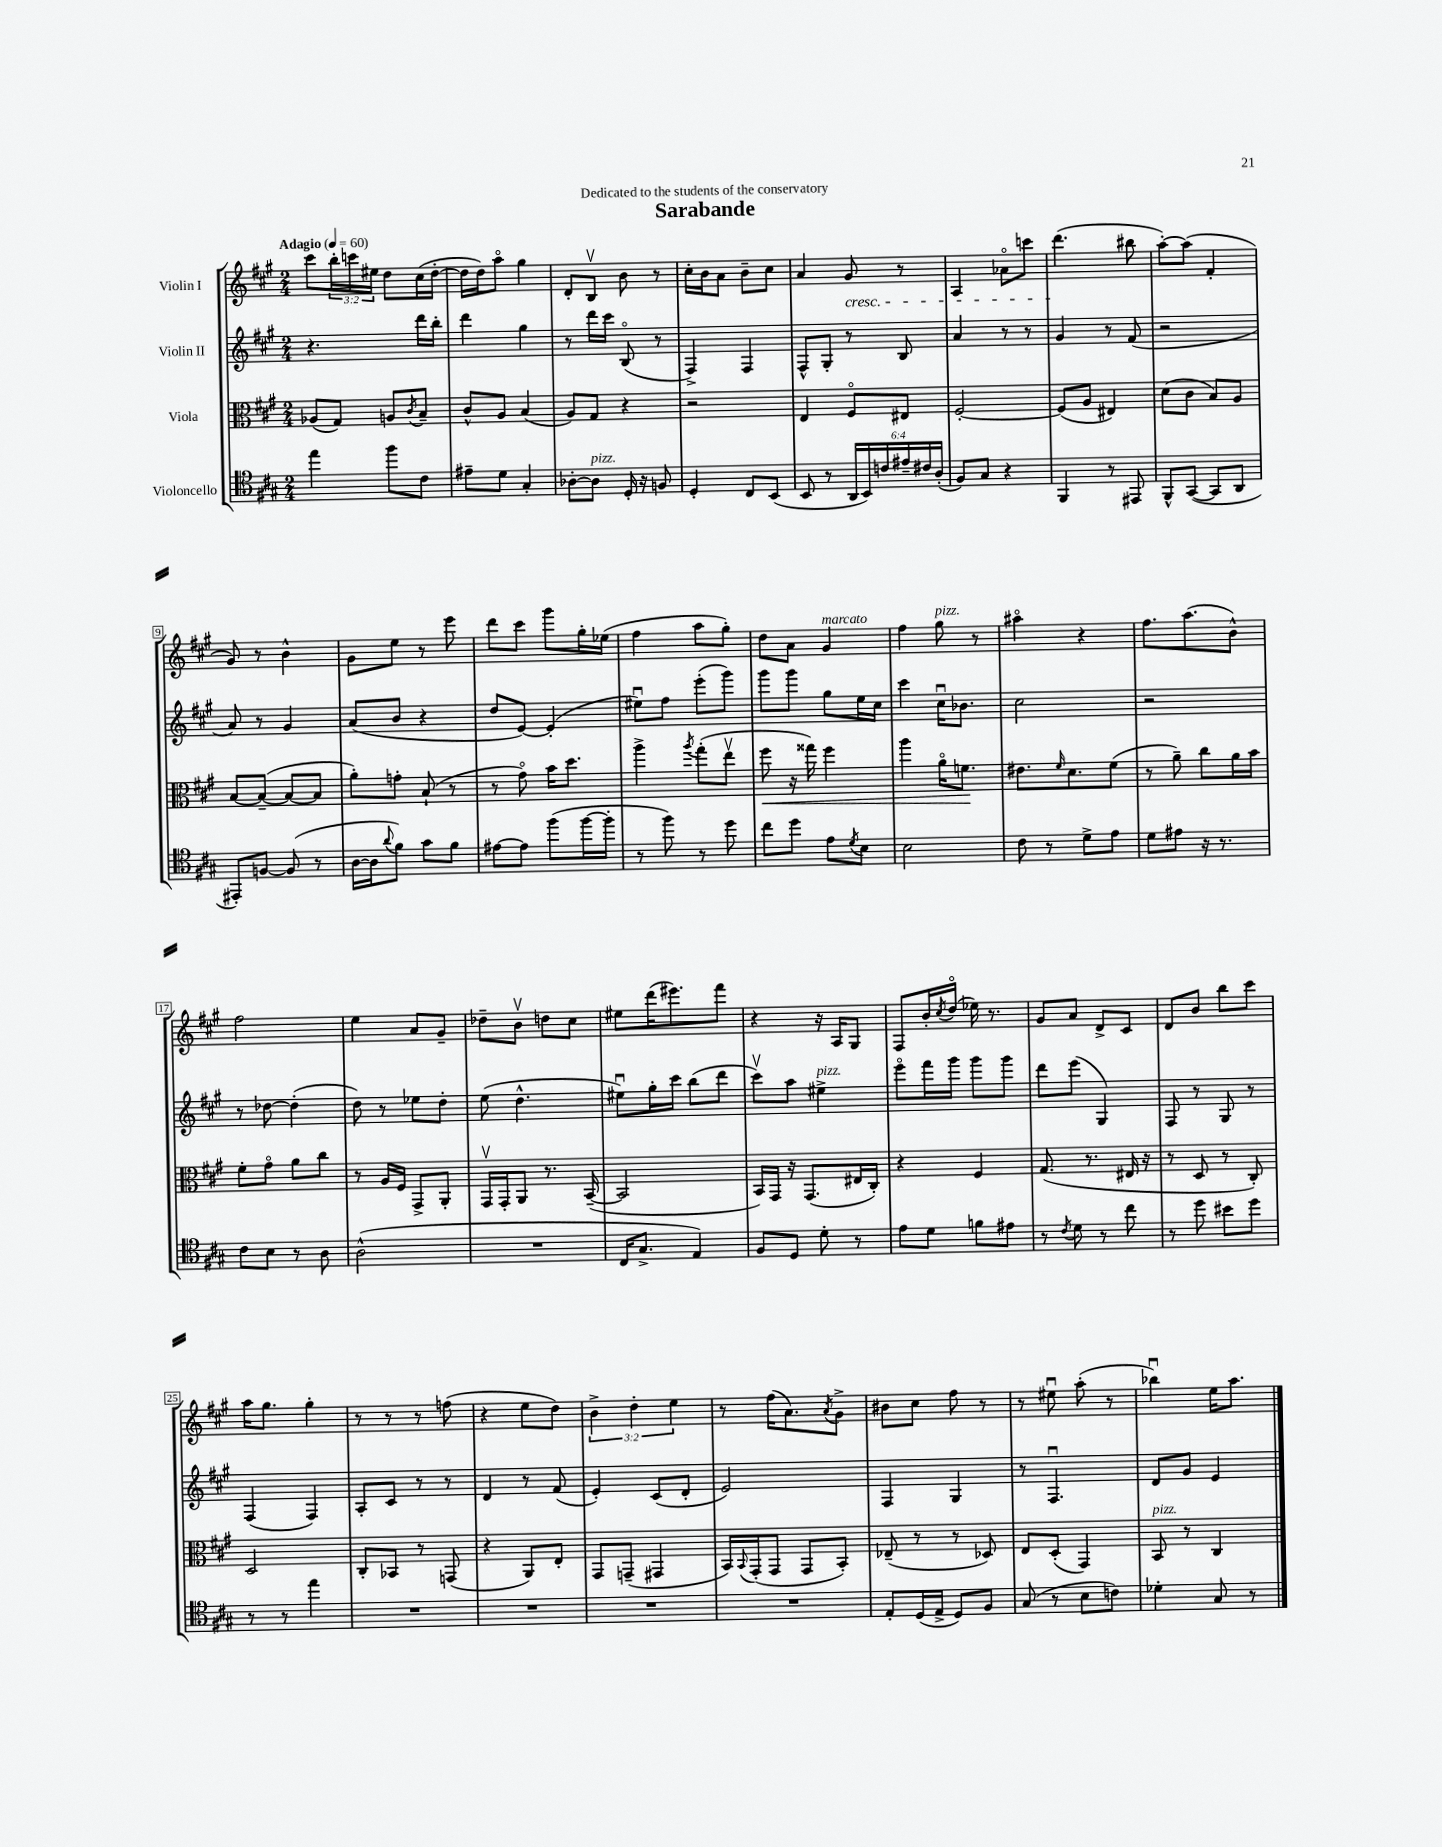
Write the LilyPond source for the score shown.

\header { title = "Sarabande" dedication = "Dedicated to the students of the conservatory" }
<<
\new StaffGroup <<
\new Staff = "s0" \with { instrumentName = "Violin I" } {
    \clef treble \key a \major \numericTimeSignature \time 2/4 \override Staff.TupletNumber.text = #tuplet-number::calc-fraction-text \tempo "Adagio" 4 = 60
    cis'''8 \tuplet 3/2 { b''16-. c'''16 eis''16 } d''8 cis''16( d''16~-. |
    d''16 d''16) a''8\flageolet gis''4 |
    d'8-. b8\upbow b'8 r8 |
    cis''16-. b'16 a'8 b'8-- cis''8 |
    a'4 gis'8\cresc r8 |
    a4 aes'8\flageolet c'''8 |
    d'''4.\!( bis''8 |
    a''8~-.) a''8( fis'4-. |
    gis'8) r8 b'4-^ |
    gis'8 e''8 r8 e'''8 |
    d'''8 cis'''8 gis'''8 gis''16-. ees''16( |
    fis''4 a''8 gis''8-.) |
    d''8 a'8 gis'4^\markup { \italic "marcato" } |
    fis''4 gis''8^\markup { \italic "pizz." } r8 |
    ais''4\flageolet r4 |
    fis''8. a''8.( b'8-^) |
    fis''2 |
    e''4 a'8 gis'8-- |
    des''8-- b'8\upbow d''8 cis''8 |
    eis''8 d'''16( eis'''8.) fis'''8 |
    r4 r16 a16 gis8 |
    fis8 b'16-. \acciaccatura { cis''8 } d''16\flageolet( ees''16) r8. |
    gis'8 a'8 d'8-> cis'8 |
    d'8 b'8 b''8 cis'''8 |
    a''16 gis''8. gis''4-. |
    r8 r8 r8 f''8( |
    r4 e''8 d''8) |
    \tuplet 3/2 { b'4-> d''4-. e''4 } |
    r8 fis''16( a'8.) \acciaccatura { a'8 } gis'8-> |
    bis'8 cis''8 fis''8 r8 |
    r8 eis''8\downbow a''8-.( r8 |
    bes''4\downbow) e''16 a''8. \bar "|." |
}
\new Staff = "s1" \with { instrumentName = "Violin II" } {
    \clef treble \key a \major \numericTimeSignature \time 2/4
    r4. d'''16 b''16-. |
    d'''4 gis''4 |
    r8 d'''16 cis'''16 b8\flageolet( r8 |
    fis4->) fis4 |
    fis8-^ gis8-. r8 b8 |
    a'4 r8 r8 |
    gis'4 r8 fis'8( |
    r2 |
    a'8) r8 gis'4 |
    a'8( b'8 r4 |
    d''8 e'8~) e'4-.( |
    eis''8\downbow) fis''8 e'''8-.( gis'''8) |
    gis'''8 gis'''8 gis''8 e''16 cis''16 |
    cis'''4 cis''16\downbow bes'8. |
    cis''2 |
    r2 |
    r8 des''8~ des''4-.( |
    d''8) r8 ees''8 d''8-. |
    e''8( d''4.-^ |
    eis''8\downbow) gis''16-. cis'''16 b''8( d'''8 |
    cis'''8\upbow) a''8 eis''4->^\markup { \italic "pizz." } |
    e'''8\flageolet fis'''16 gis'''16 gis'''8 gis'''8 |
    d'''8 e'''8( gis4) |
    fis8 r8 gis8 r8 |
    fis4( fis4) |
    a8-. cis'8 r8 r8 |
    d'4 r8 fis'8( |
    e'4-.) cis'8( d'8-. |
    e'2) |
    fis4 gis4 |
    r8 fis4.\downbow |
    d'8 gis'8 e'4 \bar "|." |
}
\new Staff = "s2" \with { instrumentName = "Viola" } {
    \clef alto \key a \major \numericTimeSignature \time 2/4
    aes8( gis8) a8 \acciaccatura { cis'8 } b8-- |
    cis'8-^ a8 b4( |
    a8) gis8 r4 |
    r2 |
    e4 fis8\flageolet eis8 |
    fis2~-. |
    fis8( a8 eis4) |
    d'8( cis'8 b8) a8 |
    b8~ b8~--( b8~ b8 |
    a'8-.) g'8-. b8-!( r8 |
    r8 gis'8\flageolet) b'16 d''8. |
    a''4-> \acciaccatura { a''8 } gis''8-.( e''8\upbow |
    fis''8\< r16 gisis''16) fis''4 |
    a''4 a'16\flageolet f'8.\! |
    eis'8. \grace { fis'16 } d'8. fis'8( |
    r8 a'8--) cis''8 a'16 b'16 |
    fis'8-. gis'8\flageolet a'8 cis''8 |
    r8 a16 fis16 gis,8-> a,8-. |
    gis,16\upbow gis,16-. a,8 r8. b,16~--( |
    b,2 |
    b,16) gis,16 r16 gis,8.( eis16 cis16-.) |
    r4 fis4 |
    gis8.( r8. eis16 r16 |
    r8 d8 r8 cis8-.) |
    d2 |
    cis8-. bes,8 r8 g,8( |
    r4 a,8) e8-. |
    gis,8 g,8--( gis,4 |
    b,16) \appoggiatura { b,8 } gis,16-.( gis,8 gis,8 b,8-.) |
    ees8--( r8 r8 des8) |
    e8 d8-.( gis,4) |
    b,8^\markup { \italic "pizz." } r8 cis4 \bar "|." |
}
\new Staff = "s3" \with { instrumentName = "Violoncello" } {
    \clef tenor \key a \major \numericTimeSignature \time 2/4 \override Staff.TupletNumber.text = #tuplet-number::calc-fraction-text
    e''4 fis''8 cis'8 |
    eis'8-- d'8 gis4-. |
    aes8~-. aes8^\markup { \italic "pizz." } d16-. r16 f8 |
    d4-. cis8 b,8( |
    b,8 r8 \tuplet 6/4 { a,16 b,16) c'16 eis'16-- cis'16 a16-.( } |
    fis8) gis8 r4 |
    fis,4 r8 eis,8 |
    fis,8-^ gis,8~( gis,8 a,8 |
    eis,8-.) f8~ f8( r8 |
    a16~ a16 \appoggiatura { a'8 } fis'8) gis'8 fis'8 |
    eis'8~ eis'8 fis''8( fis''16~ fis''16-. |
    r8 fis''8) r8 d''8 |
    cis''8 d''8 e'8 \acciaccatura { d'8 } b8 |
    b2 |
    cis'8 r8 d'8-> e'8 |
    d'8 eis'8 r16 r8. |
    cis'8 b8 r8 a8 |
    a2-^( |
    R2 |
    cis16 gis8.-> e4) |
    fis8 d8 d'8-. r8 |
    e'8 d'8 f'8 eis'8 |
    r8 \acciaccatura { cis'8 } d'8 r8 cis''8 |
    r8 d''8 bis'8 d''8 |
    r8 r8 e''4 |
    R2 |
    R2 |
    R2 |
    R2 |
    e8-. d16( e16-> d8) fis8 |
    gis8( r8 b8 c'8) |
    des'4-. gis8 r8 \bar "|." |
}
>>
>>
\layout { \context { \Score \override BarNumber.stencil = #(make-stencil-boxer 0.1 0.3 ly:text-interface::print) } }
